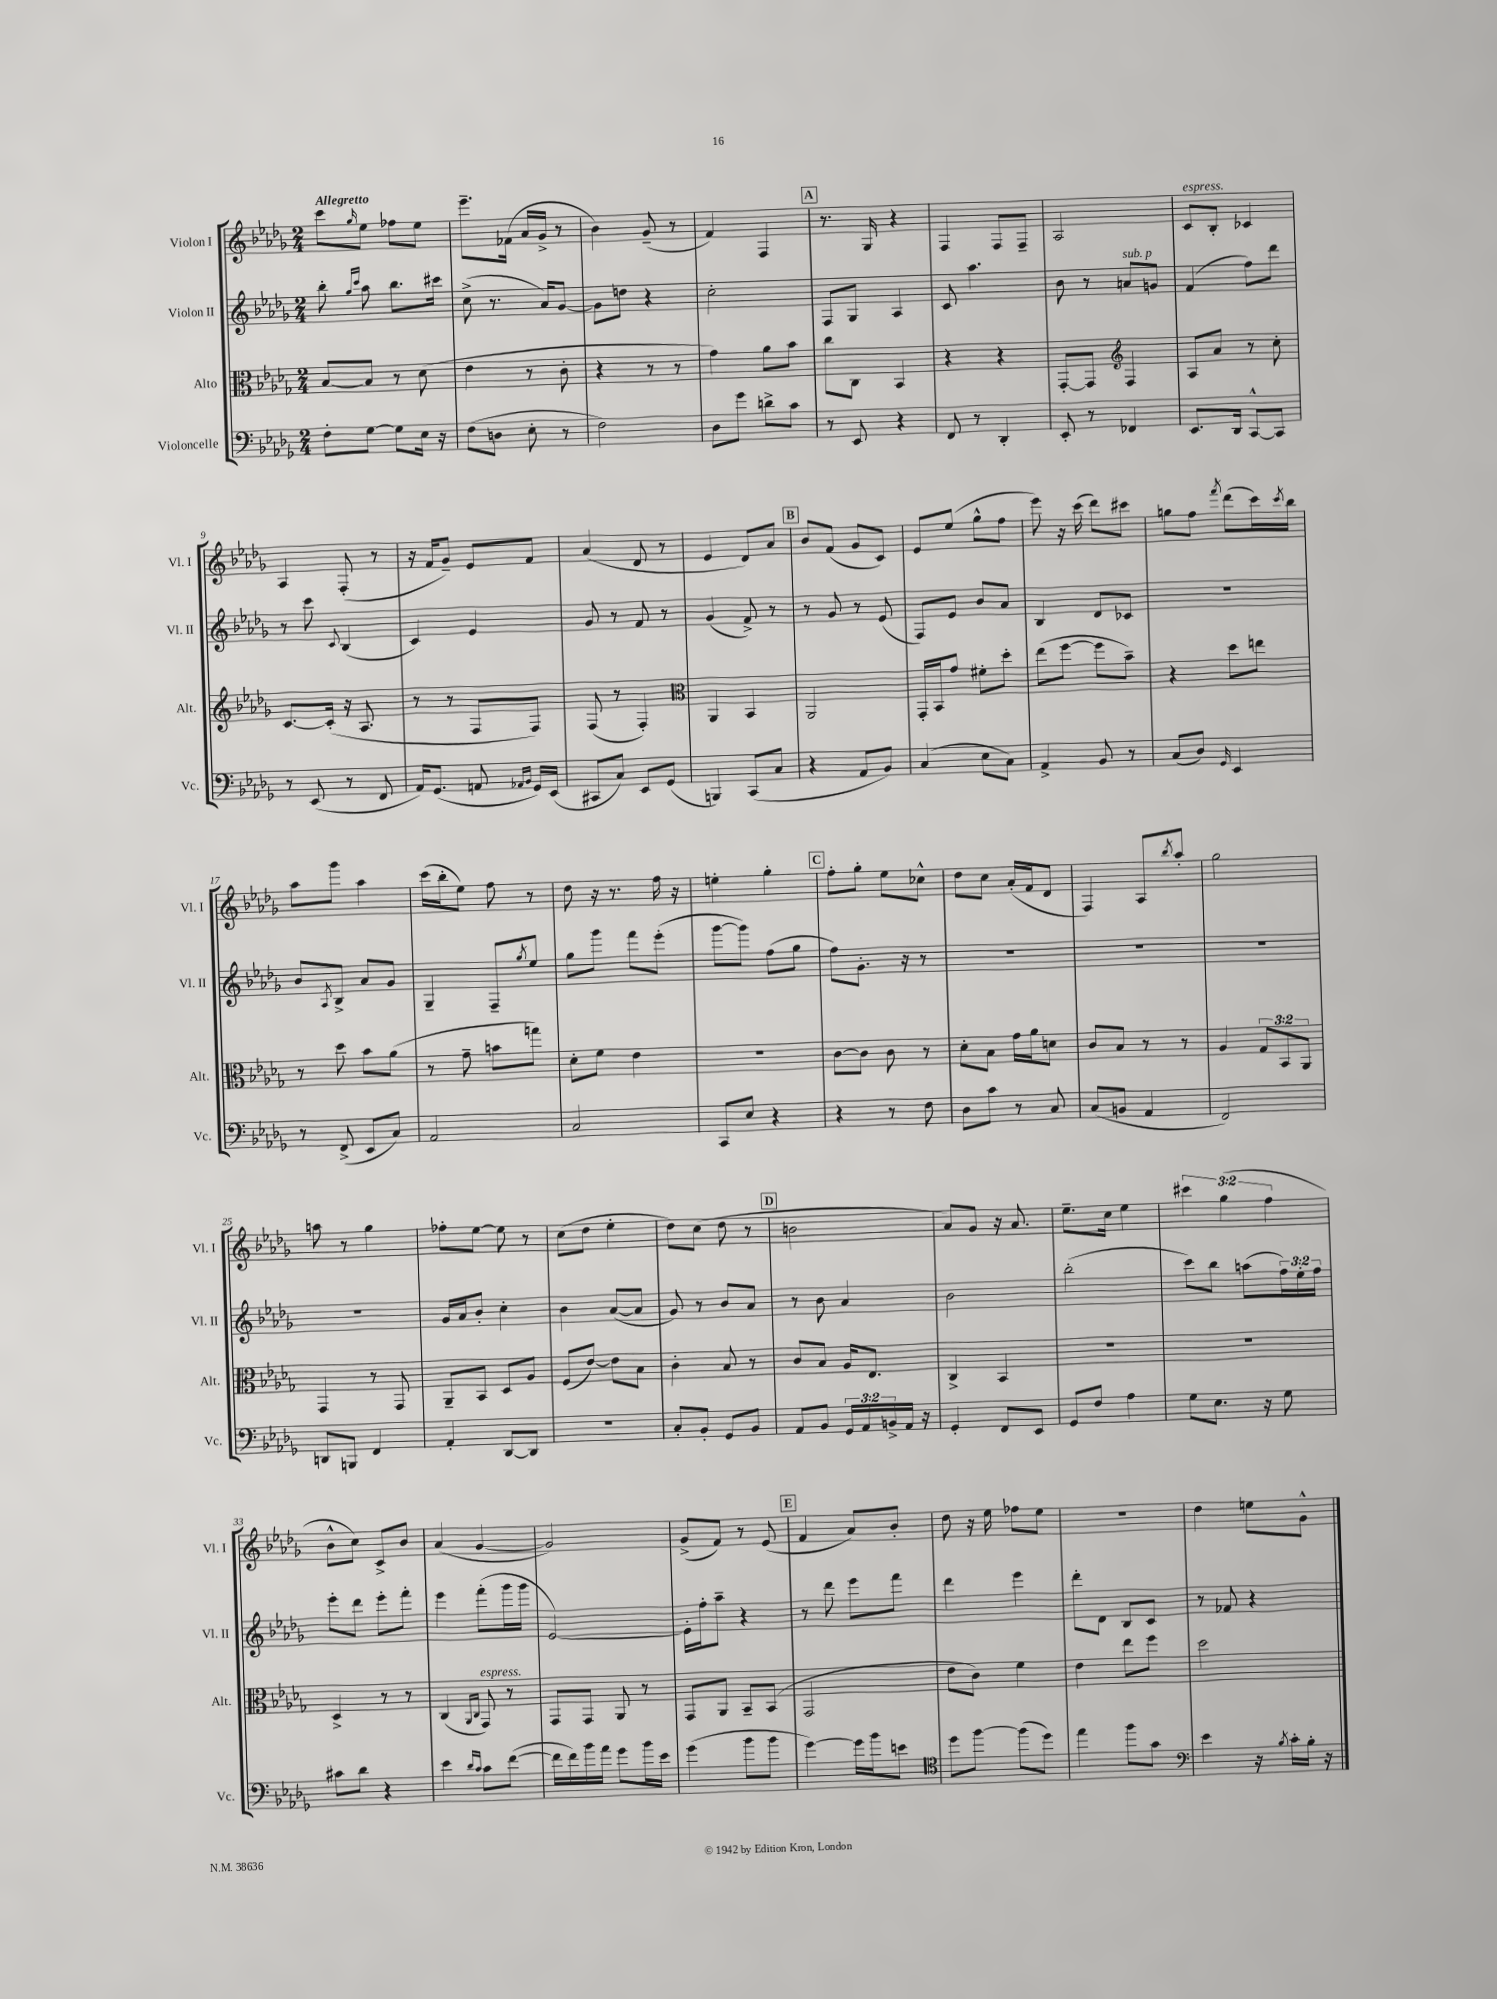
<<
\new StaffGroup <<
\new Staff = "s0" \with { instrumentName = "Violon I" shortInstrumentName = "Vl. I" } {
    \clef treble \key des \major \numericTimeSignature \time 2/4 \override Staff.TupletNumber.text = #tuplet-number::calc-fraction-text \tempo "Allegretto"
    c'''8 \grace { ges''16 } ees''8 fes''8 ees''8 |
    ees'''8.-- fes'16( aes'16 ges'16-> r8 |
    bes'4) ges'8--( r8 |
    f'4) f4 |
    \mark \markup { \box "A" } r8. ges16 r4 |
    f4 f8 f8-- |
    aes2 |
    c'8^\markup { \italic "espress." } bes8-. ces'4 |
    aes4 f8-.( r8 |
    r16 f'16 ges'8--) ees'8 f'8 |
    aes'4( des'8 r8 |
    ees'4 des'8) aes'8 |
    \mark \markup { \box "B" } bes'8 f'8( ges'8 c'8) |
    ees'8 ees''8( ges''8-^ f''8 |
    ees'''8) r16 c'''16( des'''8) cis'''8 |
    g''8 f''8 \acciaccatura { f'''8 } des'''8( c'''16) \acciaccatura { c'''8 } bes''16 |
    aes''8 ges'''8 aes''4 |
    c'''16( bes''16-. ees''8) f''8 r8 |
    des''8 r16 r8. f''16 r16 |
    e''4-. ges''4-. |
    \mark \markup { \box "C" } f''8-. ges''8-. ees''8 ces''8-^ |
    des''8 c''8 aes'16-.( f'16 des'8 |
    f4) aes8 \acciaccatura { bes''8 } aes''8-. |
    ges''2 |
    a''8 r8 ges''4 |
    fes''8-. ees''8~ ees''8 r8 |
    c''8( des''8 ees''4-. |
    des''8) c''8( des''8 r8 |
    \mark \markup { \box "D" } b'2 |
    aes'8) ges'8 r16 aes'8. |
    ees''8.-- c''16 ees''4 |
    \tuplet 3/2 { cis'''4 ges''4( f''4 } |
    bes'8-^ c''8) c'8-> bes'8 |
    aes'4( ges'4~ |
    ges'2) |
    ges'8->( f'8) r8 ees'8( |
    \mark \markup { \box "E" } f'4 aes'8) bes'8-. |
    des''8 r16 ees''16 fes''8 ees''8 |
    r2 |
    des''4 e''8 ges'8-^ \bar "|." |
}
\new Staff = "s1" \with { instrumentName = "Violon II" shortInstrumentName = "Vl. II" } {
    \clef treble \key des \major \numericTimeSignature \time 2/4 \override Staff.TupletNumber.text = #tuplet-number::calc-fraction-text
    bes''8-. \grace { ges''16 c'''16 } aes''8 bes''8. cis'''16 |
    c''8->( r8. aes'16) ges'8~ |
    ges'8 d''8 r4 |
    c''2-. |
    \mark \markup { \box "A" } f8 ges8 aes4 |
    c'8 aes''4. |
    bes'8 r8 a'8^\markup { \italic "sub. p" } g'8 |
    f'4( f''8) des'''8 |
    r8 c'''8 \appoggiatura { c'8 } bes4( |
    c'4) ees'4 |
    ges'8 r8 f'8 r8 |
    ges'4( f'8->) r8 |
    \mark \markup { \box "B" } r8 ges'8 r8 ees'8( |
    f8) ees'8 bes'8 aes'8 |
    bes4 des'8 ces'8 |
    R2 |
    bes'8 \acciaccatura { aes8 } bes8-> aes'8 ges'8 |
    ges4-- f8-- \acciaccatura { ges''8 } ees''8 |
    ges''8 ges'''8 f'''8 ees'''8-.( |
    ges'''8~ ges'''8) f''8( ges''8 |
    \mark \markup { \box "C" } f''8) ges'8.-. r16 r8 |
    R2 |
    R2 |
    R2 |
    R2 |
    ges'16 aes'16 bes'8-. c''4-. |
    bes'4 aes'8~( aes'8 |
    ges'8) r8 bes'8 aes'8 |
    \mark \markup { \box "D" } r8 bes'8 aes'4 |
    bes'2 |
    bes''2-.( |
    c'''8) bes''8 a''8( \tuplet 3/2 { f''16) ees''16-. f''16 } |
    ees'''8-. des'''8 ees'''8-. f'''8-. |
    ees'''4 f'''8-.( ges'''16 ges'''16 |
    ees'2~) |
    ees'16-. f''16-. aes''8-- r4 |
    \mark \markup { \box "E" } r8 des'''8 ees'''8 f'''8 |
    des'''4 ees'''4 |
    des'''8-. des'8 bes8 c'8 |
    r8 fes'8 r4 \bar "|." |
}
\new Staff = "s2" \with { instrumentName = "Alto" shortInstrumentName = "Alt." } {
    \clef alto \key des \major \numericTimeSignature \time 2/4 \override Staff.TupletNumber.text = #tuplet-number::calc-fraction-text
    bes8~ bes8 r8 des'8( |
    ees'4 r8 c'8-. |
    r4 r8 r8 |
    ges'4) aes'8 bes'8 |
    \mark \markup { \box "A" } c''8 c8 bes,4 |
    r4 r4 |
    ges,8~-. ges,8 \clef treble f4 |
    aes8 aes'8 r8 c''8-. |
    c'8.~ c'16-.( r16 aes8. |
    r8 r8 f8 f8) |
    f8( r8 f4-.) |
    \clef alto aes,4 bes,4 |
    \mark \markup { \box "B" } aes,2 |
    ges,16-. bes,16 ges'8 fis'8-. des''8-. |
    ees''8( f''8~ f''8 bes'8--) |
    r4 des''8 e''8 |
    r8 des''8 bes'8 aes'8( |
    r8 ges'8-- b'8 g''8) |
    des'8-. f'8 ees'4 |
    r2 |
    \mark \markup { \box "C" } c'8~ c'8 c'8 r8 |
    des'8-. bes8 ges'16 aes'16 d'8 |
    c'8 bes8 r8 r8 |
    aes4 \tuplet 3/2 { ges8 bes,8 aes,8 } |
    ges,4 r8 ges,8 |
    aes,8-- bes,8 des8 aes8 |
    f8( ees'8~) ees'8 bes8 |
    c'4-. bes8 r8 |
    \mark \markup { \box "D" } c'8 bes8 aes16 ees8. |
    c4-> bes,4 |
    R2 |
    r2 |
    des4-> r8 r8 |
    c4( \grace { aes,16 c16 } ges,8^\markup { \italic "espress." }) r8 |
    ges,8 ges,8 aes,8 r8 |
    ges,8 aes,8 bes,8-- bes,8( |
    \mark \markup { \box "E" } ges,2 |
    ees'8 c'8) f'4 |
    ees'4 ees''8 f''8 |
    des''2 \bar "|." |
}
\new Staff = "s3" \with { instrumentName = "Violoncelle" shortInstrumentName = "Vc." } {
    \clef bass \key des \major \numericTimeSignature \time 2/4 \override Staff.TupletNumber.text = #tuplet-number::calc-fraction-text
    f8-. ges8~ ges8 ees16 r16 |
    f8( d8 ees8-. r8 |
    f2) |
    des8 ges'8 d'8-> c'8 |
    \mark \markup { \box "A" } r8 ees,8 r4 |
    f,8 r8 des,4-. |
    ees,8-. r8 fes,4 |
    ees,8. des,16 c,8~-^ c,8 |
    r8 ees,8( r8 f,8 |
    aes,16) ges,8.( a,8 \grace { aes,16 bes,16 } ges,16) ees,16( |
    cis,8 c8) ees,8 ges,8( |
    b,,4) c,8( c8 |
    \mark \markup { \box "B" } r4 aes,8 bes,8) |
    c4( ees8 c8) |
    aes,4-> bes,8 r8 |
    c8( des8) \grace { ges,16 } ees,4 |
    r8 f,8->( ees,8 c8) |
    aes,2 |
    c2 |
    c,8 ees8 r4 |
    \mark \markup { \box "C" } r4 r8 f8 |
    des8 c'8 r8 c8 |
    c8( b,8 aes,4 |
    f,2) |
    d,8 b,,8 f,4 |
    aes,4-. des,8~ des,8 |
    R2 |
    c8-. bes,8-. ges,8 bes,8 |
    \mark \markup { \box "D" } aes,8 bes,8 \tuplet 3/2 { ges,16 aes,16 b,16-> } aes,16 r16 |
    ges,4-. f,8 ees,8 |
    ges,8 f8 aes4 |
    ges8 ees8. r16 ges8 |
    cis'8 des'8 r4 |
    ees'4 \grace { des'16 c'16 } c'8 f'8~( |
    f'16 f'16) bes'16 aes'16 ges'8 bes'16 ees'16 |
    ges'4( bes'8 bes'8 |
    \mark \markup { \box "E" } ges'4~) ges'16 bes'16 e'8 |
    \clef tenor des''8 f''8~ f''8( des''8) |
    ees''4 f''8 ges'8 |
    \clef bass ees'4 r16 \acciaccatura { bes8 } c'16-. bes16-. r16 \bar "|." |
}
>>
>>
